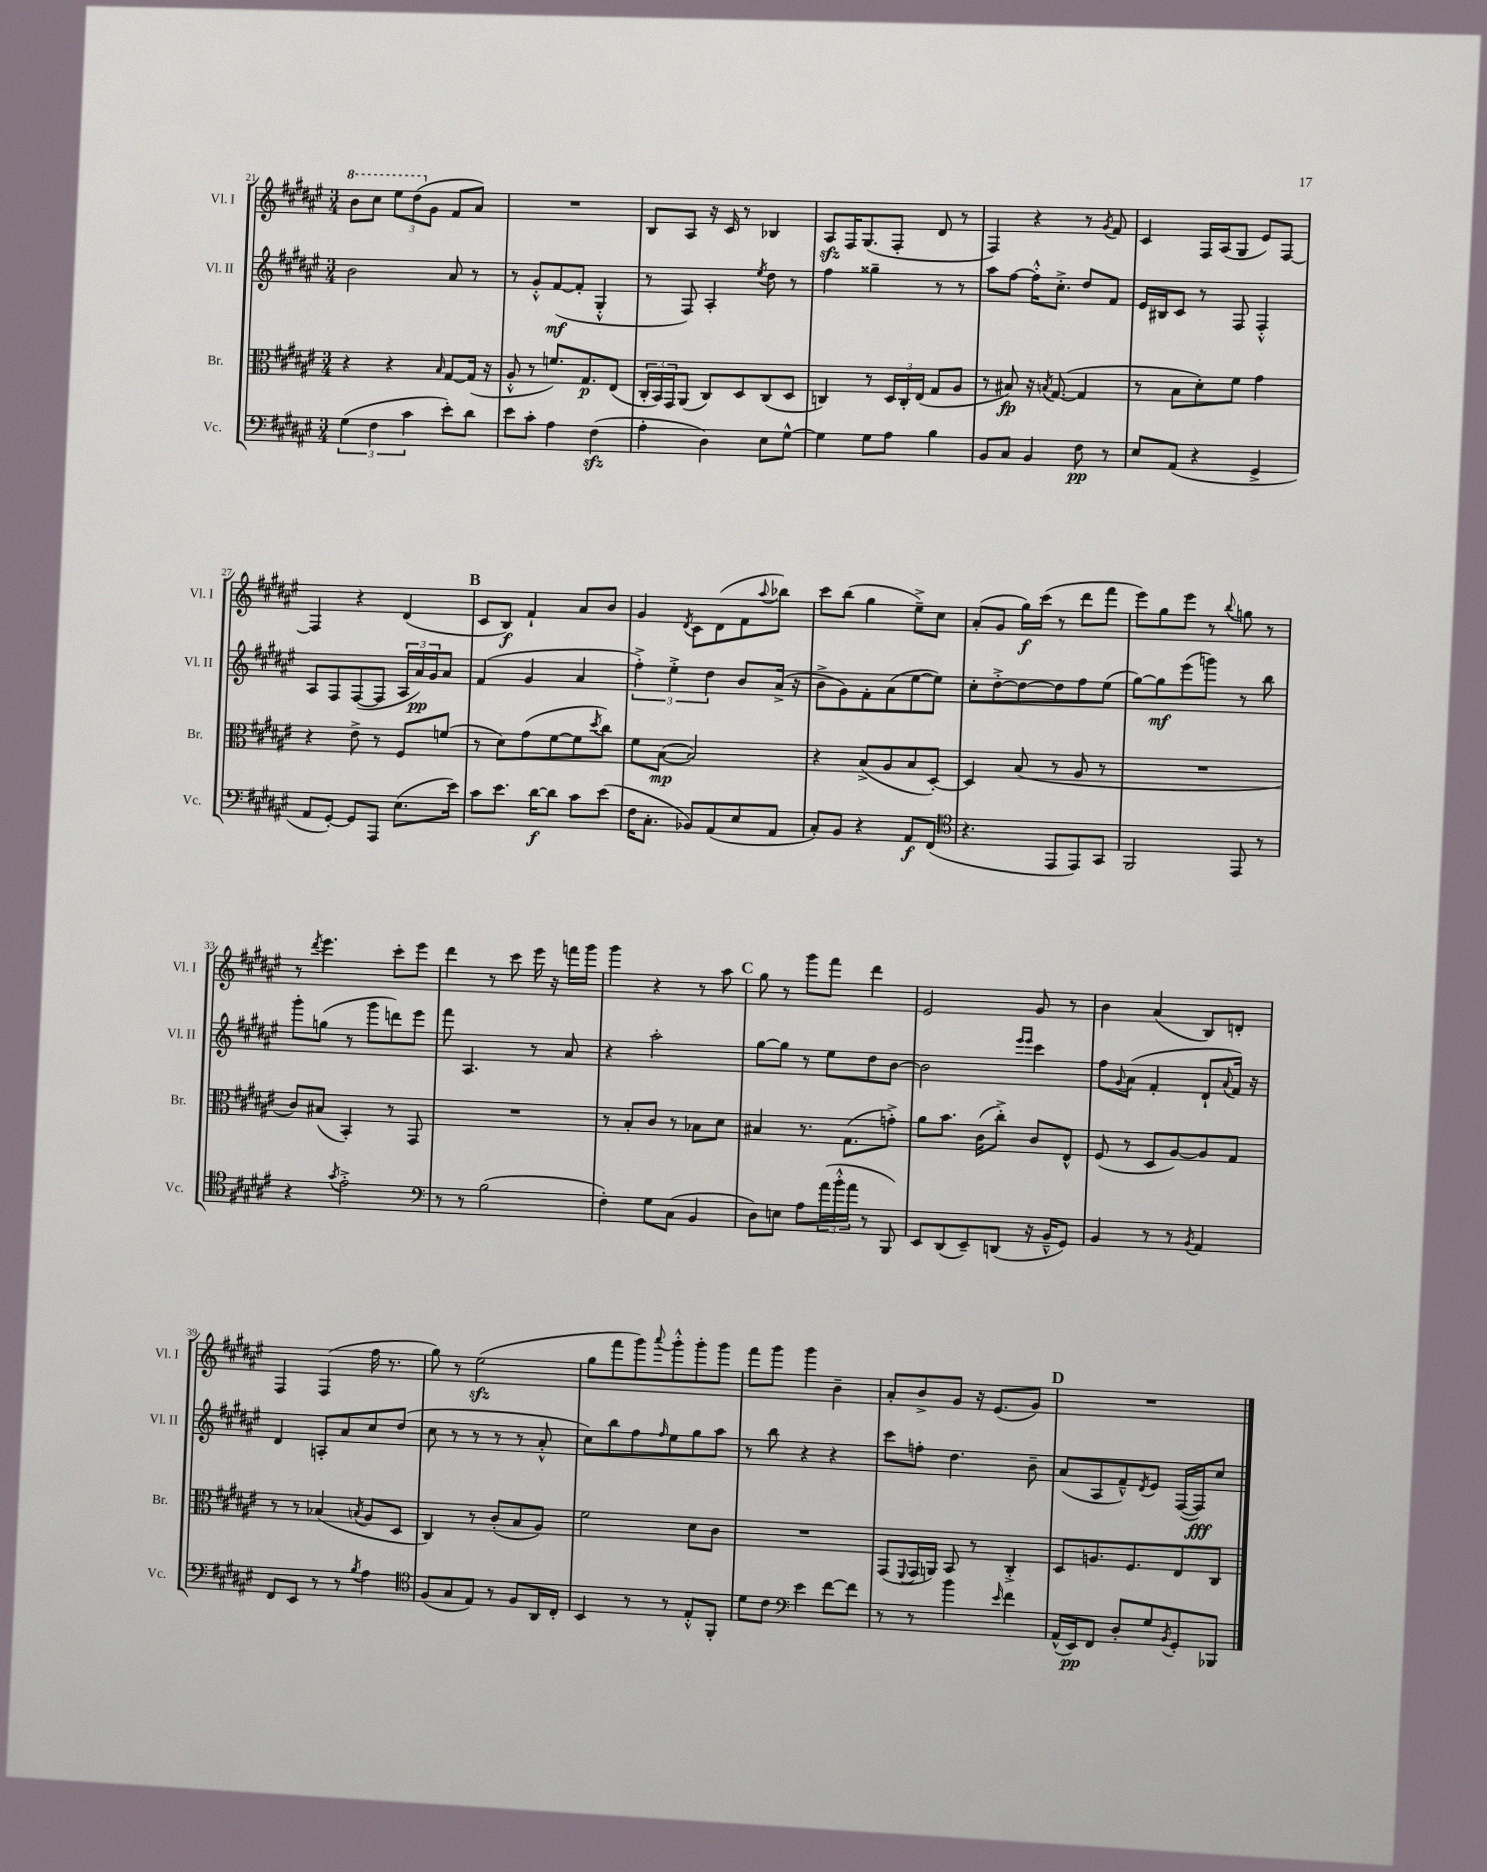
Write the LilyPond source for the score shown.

<<
\new StaffGroup <<
\new Staff = "s0" \with { instrumentName = "Vl. I" shortInstrumentName = "Vl. I" } {
    \clef treble \key fis \major \numericTimeSignature \time 3/4
    \ottava #1 b''8 cis'''8 \tuplet 3/2 { eis'''8 dis'''8( \ottava #0 gis'8 } fis'8 ais'8) |
    R2. |
    b8 ais8 r16 cis'16 r8 bes4 |
    ais8\sfz fis16 gis8.( fis8-. dis'8 r8 |
    fis4) r4 r8 \acciaccatura { gis'8 } fis'8 |
    cis'4 fis16 ais16( gis8 eis'8) fis8~ |
    fis4 r4 dis'4( |
    \mark \markup { \bold "B" } cis'8 b8\f) fis'4-! ais'8 b'8 |
    gis'4 \acciaccatura { dis'8 } cis'8 dis'8( fis'8 \appoggiatura { ais''8 } bes''8) |
    cis'''8 b''8( gis''4 eis''8--->) cis''8 |
    ais'8-.( gis'8 gis''16\f) cis'''16( r8 dis'''8 fis'''8 |
    eis'''8) gis''8 eis'''8 r8 \appoggiatura { b''8 } g''8 r8 |
    r8 \acciaccatura { dis'''8 } eis'''4. cis'''8-. eis'''8 |
    dis'''4 r8 cis'''8 eis'''16 r16 f'''16 gis'''16 |
    gis'''4 r4 r8 ais''8 |
    \mark \markup { \bold "C" } gis''8 r8 gis'''8 fis'''8 dis'''4 |
    eis'2 gis'8 r8 |
    b'4 ais'4( b8) d'8-. |
    fis4 fis4( fis''16 r8. |
    gis''8) r8 eis''2\sfz( |
    gis''8 fis'''8 gis'''8) \appoggiatura { ais'''8 } gis'''8-.-^ gis'''8-. gis'''8 |
    fis'''8 gis'''8 gis'''4 b'4-- |
    ais'8-. b'8-> gis'8 r16 eis'8.( gis'8) |
    \mark \markup { \bold "D" } R2. \bar "|." |
}
\new Staff = "s1" \with { instrumentName = "Vl. II" shortInstrumentName = "Vl. II" } {
    \clef treble \key fis \major \numericTimeSignature \time 3/4
    b'2 ais'8 r8 |
    r8 gis'8-.-^ fis'8~\mf( fis'8-. gis4-.-^ |
    r8 fis8) ais4-. \acciaccatura { eis''8 } dis''8 r8 |
    fis''4 gisis''4-- r8 r8 |
    ais''8 fis''8~ fis''16-.-^ cis''8.-.-> dis''8 fis'8 |
    eis'16 bis16 cis'8 r8 fis8 fis4-.-^ |
    ais8 fis8 fis8~( fis8 \tuplet 3/2 { ais16 ais'16\pp) gis'16 } ais'8 |
    \mark \markup { \bold "B" } fis'4( gis'4 ais'4 |
    \tuplet 3/2 { fis''4-.->) eis''4-.-> dis''4 } b'8 ais'16->( r16 |
    b'8-> gis'8) fis'8-. ais'8( eis''8~ eis''8) |
    cis''8-. dis''8~-.-> dis''8~ dis''8 fis''8 eis''8( |
    gis''8~) gis''8\mf eis'''8( g'''8) r8 b''8 |
    gis'''8-. g''8( r8 gis'''8 d'''8) eis'''8 |
    fis'''8 ais4. r8 ais'8 |
    r4 ais''2-. |
    \mark \markup { \bold "C" } gis''8~ gis''8 r8 eis''8 dis''8 b'8~ |
    b'2 \grace { eis'''16 eis'''16 } cis'''4 |
    fis''8 \appoggiatura { gis'8 } ais'8( fis'4-. dis'8-! \appoggiatura { ais'8 } fis'16) r16 |
    dis'4 a8-. ais'8 cis''8 dis''8( |
    cis''8 r8 r8 r8 r8 ais'8-.-^ |
    cis''8) b''8 fis''8 \grace { fis''16 } eis''8 gis''8 ais''8 |
    r8 b''8 r4 r4 |
    cis'''8 f''8-. dis''4. b'8-- |
    \mark \markup { \bold "D" } ais'8( ais8 fis'8---^) \acciaccatura { dis'8 } eis'8 fis16~( fis16\fff) cis''8 \bar "|." |
}
\new Staff = "s2" \with { instrumentName = "Br." shortInstrumentName = "Br." } {
    \clef alto \key fis \major \numericTimeSignature \time 3/4
    r4 r4 \grace { b16 } gis8~ gis16( r16 |
    ais8-.-^ r8 f'8.) gis8.\p eis8( |
    \tuplet 3/2 { cis16-. b,16) gis,16 } ais,8( cis8) dis8 cis8( dis8 |
    c4) r8 \tuplet 3/2 { dis16 c16-. eis16( } gis8 ais8 |
    r8 bis8\fp) r16 \acciaccatura { b8 } gis8.~( gis4 |
    r8 b8 dis'8-.) fis'8 gis'4 |
    r4 eis'8-> r8 fis8 f'8( |
    \mark \markup { \bold "B" } r8 dis'8) gis'8( fis'8~ fis'8 \acciaccatura { dis''8 } cis''8) |
    fis'8 b8~\mp( b2) |
    r4 b8->( ais8 b8 dis8~-.) |
    dis4 b8( r8 ais8 r8 |
    R2. |
    cis'8) bis8( b,4-.) r8 gis,8 |
    R2. |
    r8 b8-. cis'8 r8 bes8 dis'8 |
    \mark \markup { \bold "C" } bis4 r8. gis8.( g'8-.->) |
    ais'8 b'8. cis'16( cis''8-.->) cis'8 eis8-^ |
    fis8( r8 dis8 ais8~) ais8 gis8 |
    r8 r8 bes4( \acciaccatura { b8 } ais8 dis8 |
    cis4) r8 cis'8-.( b8 ais8) |
    fis'2 dis'8 cis'8 |
    R2. |
    gis,8( \appoggiatura { fis,8 } gis,16 a,16) b,8 r8 cis4-.-> |
    \mark \markup { \bold "D" } dis8 a8. fis8. eis8 cis8 \bar "|." |
}
\new Staff = "s3" \with { instrumentName = "Vc." shortInstrumentName = "Vc." } {
    \clef bass \key fis \major \numericTimeSignature \time 3/4
    \tuplet 3/2 { gis4( fis4 cis'4 } eis'8-.) dis'8 |
    eis'8 cis'8-. ais4 fis4\sfz( |
    ais4-. dis4) eis8 gis8~-^ |
    gis4 gis8 ais8 b4 |
    b,8 cis8 b,4 fis8\pp r8 |
    eis8 ais,8( r4 gis,4-> |
    ais,8 gis,8~-.) gis,8 ais,,8 eis8.( eis'16) |
    \mark \markup { \bold "B" } cis'8 eis'8. dis'16~\f dis'8 cis'8 eis'8( |
    fis16 cis8.-. bes,8) ais,8( eis8 ais,8 |
    cis8-.) b,8 r4 ais,8\f fis,8( |
    \clef tenor r4. eis,8 eis,8) gis,8 |
    fis,2 eis,8 r8 |
    r4 \acciaccatura { gis'8 } eis'2-.-> |
    \clef bass r8 r8 b2( |
    fis4-.) gis8 cis8( b,4 |
    \mark \markup { \bold "C" } dis8) e8 ais8 \tuplet 3/2 { ais'16( b'16-.-^ ais'16 } r8 b,,8) |
    eis,8 dis,8( eis,8--) d,8( r16 b,16---^ gis,8) |
    b,4 r8 r8 \acciaccatura { b,8 } ais,4 |
    fis,8 eis,8 r8 r8 \acciaccatura { b8 } ais4 |
    \clef tenor fis8( gis8 eis8) r8 fis8 ais,16 cis16-. |
    b,4 r8 r8 eis8-.-^ fis,8-. |
    dis'8 cis'8 \clef bass eis'4 fis'8~ fis'8 |
    r8 r8 b'4 \grace { eis'16 } fis'4 |
    \mark \markup { \bold "D" } ais,16-^( eis,16\pp) fis,8 dis8-. gis8 \acciaccatura { b,8 } gis,8-. bes,,8 \bar "|." |
}
>>
>>
\layout { \context { \Score currentBarNumber = #21 } }
